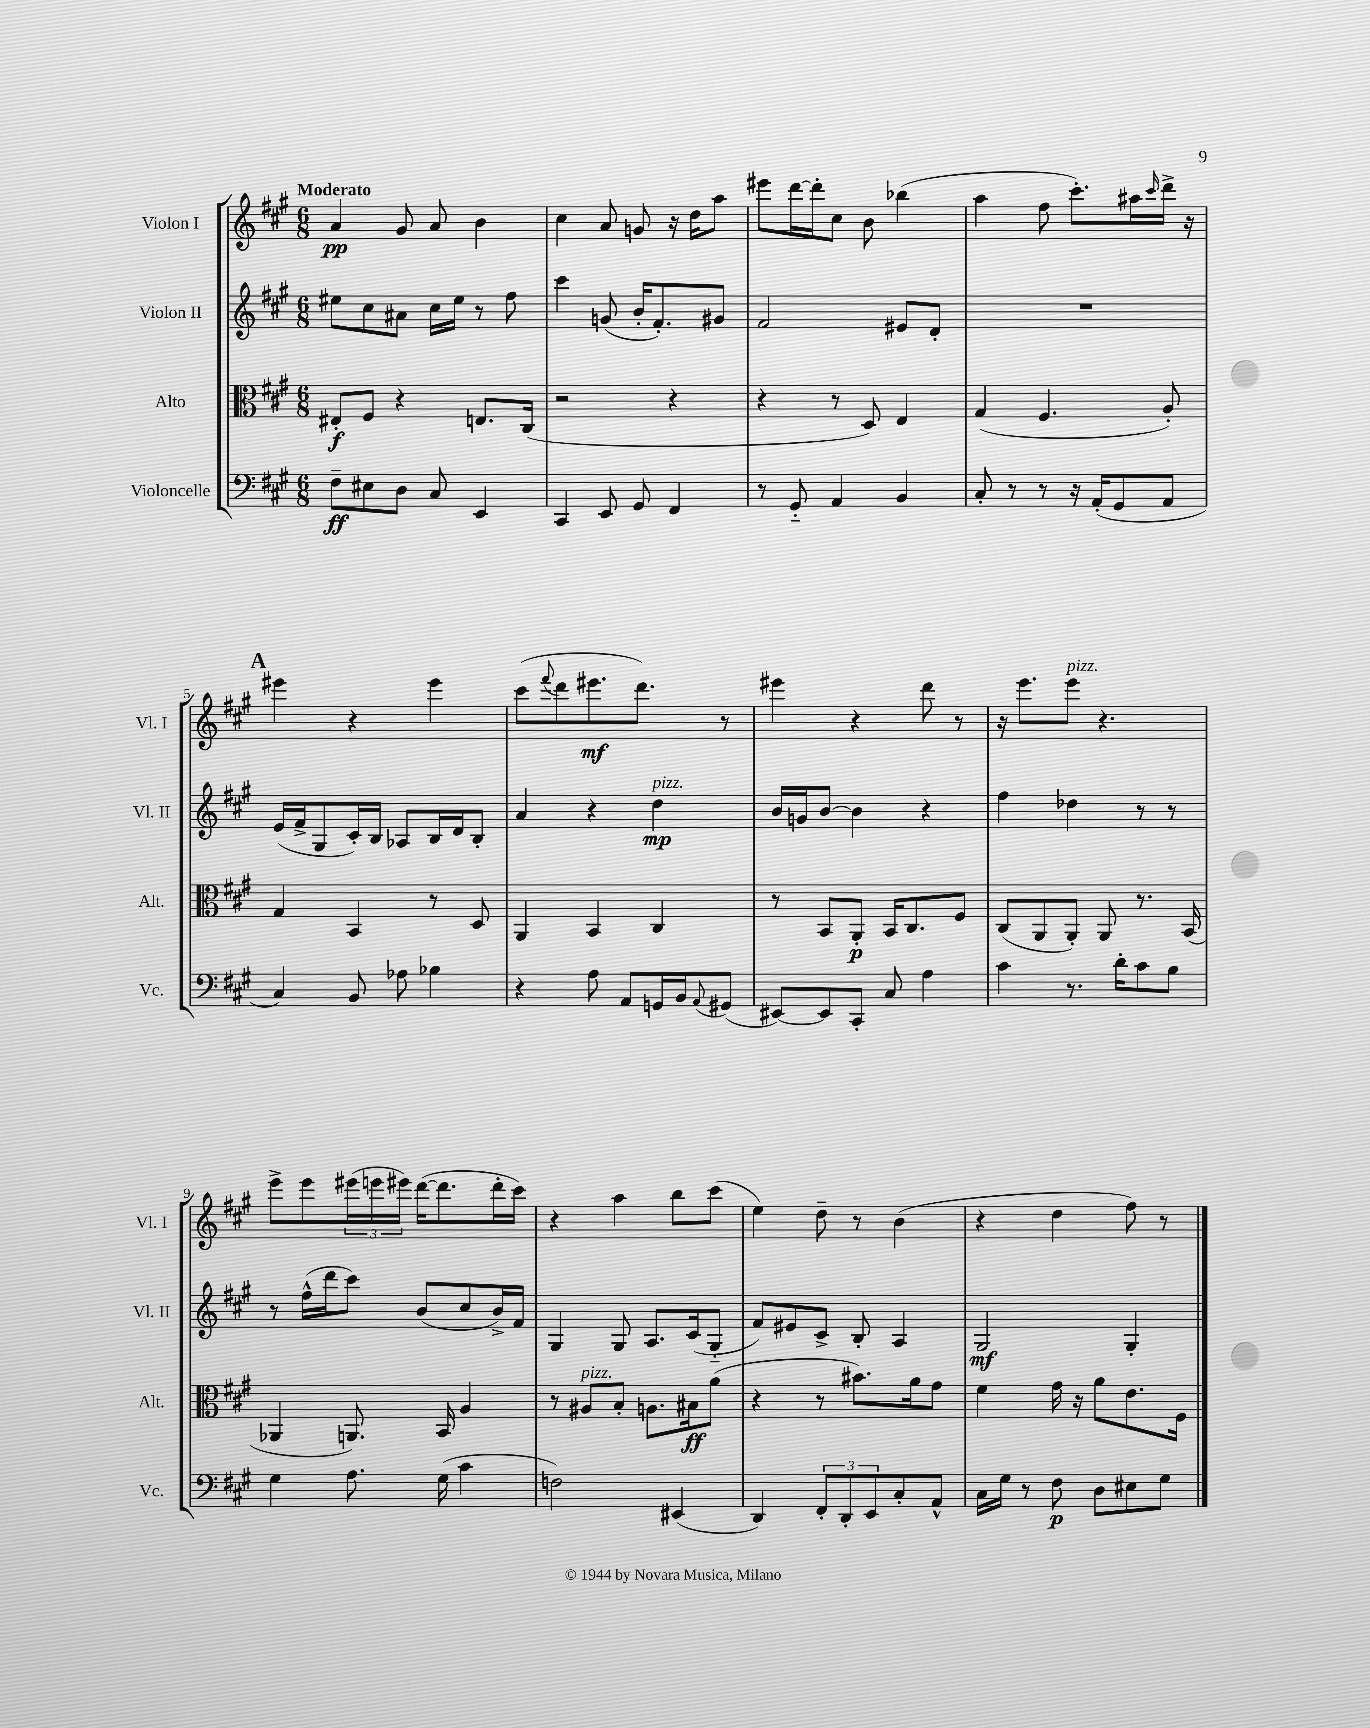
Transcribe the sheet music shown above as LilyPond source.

<<
\new StaffGroup <<
\new Staff = "s0" \with { instrumentName = "Violon I" shortInstrumentName = "Vl. I" } {
    \clef treble \key a \major \numericTimeSignature \time 6/8 \tempo "Moderato"
    a'4\pp gis'8 a'8 b'4 |
    cis''4 a'8 g'8 r16 d''16 a''8 |
    eis'''8 d'''16~ d'''16-. cis''8 b'8 bes''4( |
    a''4 fis''8 cis'''8.-.) ais''16 \grace { cis'''16 } d'''16-> r16 |
    \mark \markup { \bold "A" } eis'''4 r4 eis'''4 |
    cis'''8( \appoggiatura { fis'''8 } d'''8 eis'''8.\mf d'''8.) r8 |
    eis'''4 r4 d'''8 r8 |
    r16 e'''8. e'''8^\markup { \italic "pizz." } r4. |
    e'''8-> e'''8 \tuplet 3/2 { eis'''16( e'''16 eis'''16) } d'''16~( d'''8. d'''16-. cis'''16) |
    r4 a''4 b''8 cis'''8( |
    e''4) d''8-- r8 b'4( |
    r4 d''4 fis''8) r8 \bar "|." |
}
\new Staff = "s1" \with { instrumentName = "Violon II" shortInstrumentName = "Vl. II" } {
    \clef treble \key a \major \numericTimeSignature \time 6/8
    eis''8 cis''8 ais'8 cis''16 eis''16 r8 fis''8 |
    cis'''4 g'8( b'16-. fis'8.-.) gis'8 |
    fis'2 eis'8 d'8-. |
    R2. |
    \mark \markup { \bold "A" } e'16( fis'16-> gis8 cis'16-.) b16 aes8 b16 d'16 b8-. |
    a'4 r4 d''4\mp^\markup { \italic "pizz." } |
    b'16 g'16 b'8~ b'4 r4 |
    fis''4 des''4 r8 r8 |
    r8 fis''16-^( d'''16 cis'''8) b'8( cis''8 b'16->) fis'16 |
    gis4 gis8 a8. cis'16( gis8-_ |
    fis'8) eis'8 cis'8-> b8-. a4 |
    gis2\mf gis4-. \bar "|." |
}
\new Staff = "s2" \with { instrumentName = "Alto" shortInstrumentName = "Alt." } {
    \clef alto \key a \major \numericTimeSignature \time 6/8
    eis8-.\f fis8 r4 e8. cis16( |
    r2 r4 |
    r4 r8 d8) e4 |
    gis4( fis4. a8-.) |
    \mark \markup { \bold "A" } gis4 b,4 r8 d8 |
    a,4 b,4 cis4 |
    r8 b,8 a,8-.\p b,16 cis8. fis8 |
    cis8( a,8 a,8-.) a,8 r8. b,16( |
    aes,4 a,8.) b,16 a4 |
    r8 ais8^\markup { \italic "pizz." } b8-. a8. bis16\ff a'8( |
    r4 r8 bis'8.) a'16 gis'8 |
    fis'4 gis'16 r16 a'8 e'8. fis16 \bar "|." |
}
\new Staff = "s3" \with { instrumentName = "Violoncelle" shortInstrumentName = "Vc." } {
    \clef bass \key a \major \numericTimeSignature \time 6/8
    fis8--\ff eis8 d8 cis8 e,4 |
    cis,4 e,8 gis,8 fis,4 |
    r8 gis,8-_ a,4 b,4 |
    cis8-. r8 r8 r16 a,16-.( gis,8 a,8 |
    \mark \markup { \bold "A" } cis4) b,8 aes8 bes4 |
    r4 a8 a,8 g,16 b,16 \appoggiatura { a,8 } gis,8( |
    eis,8~) eis,8 cis,8-. cis8 a4 |
    cis'4 r8. d'16-. cis'8 b8 |
    gis4 a8. gis16( cis'4 |
    f2) eis,4( |
    d,4) \tuplet 3/2 { fis,8-. d,8-. e,8 } cis8-. a,8-^ |
    cis16 gis16 r8 fis8\p d8 eis8 gis8 \bar "|." |
}
>>
>>
